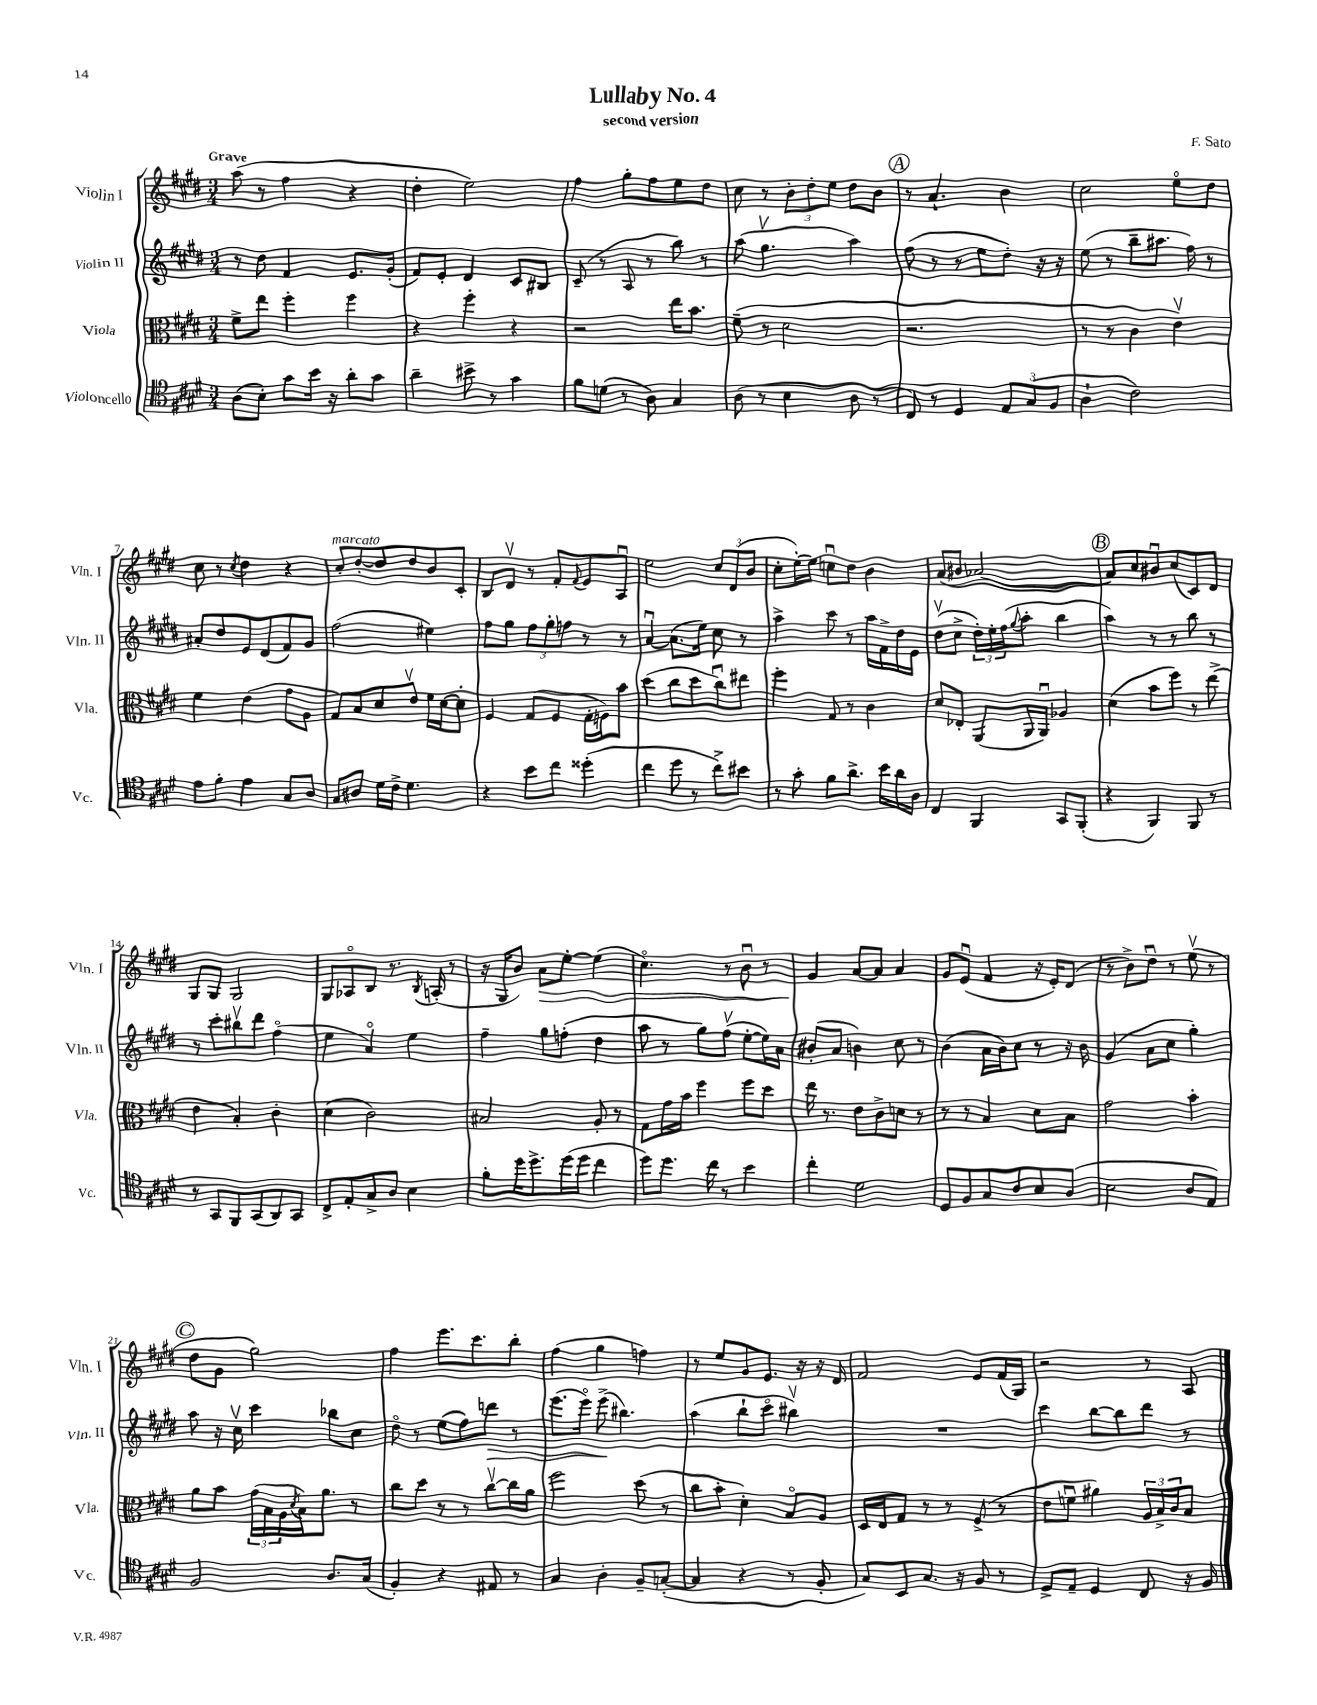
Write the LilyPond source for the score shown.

\header { title = "Lullaby No. 4" composer = "F. Sato" subtitle = "second version" }
<<
\new StaffGroup <<
\new Staff = "s0" \with { instrumentName = "Violin I" shortInstrumentName = "Vln. I" } {
    \clef treble \key e \major \numericTimeSignature \time 3/4 \tempo "Grave"
    a''8( r8 fis''4 r4 |
    dis''4-. e''2) |
    fis''4 gis''8-. fis''8 e''8 dis''8 |
    cis''8 r8 \tuplet 3/2 { b'8-. dis''8-. e''8 } dis''8 b'8 |
    \mark \markup { \circle "A" } r8 a'4.-! b'4 |
    cis''2 e''8\flageolet dis''8 |
    cis''8 r8 \acciaccatura { cis''8 } dis''4 r4 |
    cis''8-.^\markup { \italic "marcato" } dis''8~-. dis''8 dis''8 b'8 cis'8-. |
    b8 dis'8\upbow r8 fis'8-. \appoggiatura { fis'8 } e'8 a8\downbow |
    e''2 \tuplet 3/2 { cis''8 dis'8( b'8 } |
    cis''8-. e''16~-.) e''16 c''8\downbow dis''8 b'4 |
    a'8( bis'8 aes'2~ |
    \mark \markup { \circle "B" } aes'8) cis''8 bis'8\downbow cis''8( cis'8) dis'8 |
    gis8 gis8 gis2 |
    gis8 aes8\flageolet b8 r8. \acciaccatura { b8 } a16-.( r8 |
    r16 gis16 b'8) a'8\> e''8~-. e''4( |
    cis''4.\flageolet) r8 b'8\downbow r8 |
    gis'4\! a'8~ a'8 a'4 |
    gis'8 e'8\downbow( fis'4 r16 e'16-.) dis'8( |
    r8 b'8->) dis''8\downbow r8 e''8\upbow( r8 |
    \mark \markup { \circle "C" } dis''8 gis'8 gis''2) |
    fis''4 e'''8. cis'''8. b''8-. |
    fis''4( gis''4 f''4) |
    r8 e''8 gis'8 e'8. r16 r16 dis'16 |
    fis'2 e'8 fis'16( gis16) |
    r2 r8 a8 \bar "|." |
}
\new Staff = "s1" \with { instrumentName = "Violin II" shortInstrumentName = "Vln. II" } {
    \clef treble \key e \major \numericTimeSignature \time 3/4
    r8 dis''8 fis'4 e'8. gis'16-.( |
    fis'8) e'8-. dis'4 cis'8 bis8 |
    cis'8--( r8 a8 r8 b''8) r8 |
    a''8( gis''4.\upbow a''4) |
    \mark \markup { \circle "A" } fis''8( r8 r8 e''8 dis''8-.) r16 r16 |
    e''8( r8 b''8-- ais''8. fis''16) r8 |
    ais'8-. dis''8 e'8 dis'8( fis'8) gis'8 |
    fis''2( eis''4) |
    fis''8 gis''8 \tuplet 3/2 { fis''8 gis''8-. f''8 } r8 r8 |
    a'4~\downbow a'8.( e''16) cis''8 r8 |
    a''4-> cis'''8 r8 a''16 fis'16-> dis''16 e'16 |
    dis''8\upbow( cis''8-> \tuplet 3/2 { dis''16-.) e''16-. fis''16( } \appoggiatura { gis''8 } a''8-. b''4 |
    \mark \markup { \circle "B" } a''4) r8 r8 b''8 r8 |
    r8 cis'''8-. bis''8\upbow dis'''8 fis''4\flageolet( |
    e''4 a'4\flageolet) e''4 |
    fis''4-- gis''8 f''8-.( dis''4 |
    a''8 r8 gis''8) fis''8\upbow( e''8~-. e''16) a'16 |
    bis'8-.( a'8 b'4) cis''8 r8 |
    b'4( a'16 b'16) cis''8 r8 r16 b'16 |
    gis'4( a'8 cis''8 gis''4-.) |
    \mark \markup { \circle "C" } a''8 r16 cis''16\upbow cis'''4 bes''8 cis''8 |
    dis''8\flageolet r8 e''8( fis''8) d'''8\> r8 |
    e'''8.( e'''16\flageolet) e'''8->\!( bis''4.) |
    a''4( b''8-! cis'''8\flageolet bis''4\upbow) |
    R2. |
    cis'''4 b''8~ b''8 dis'''8 r8 \bar "|." |
}
\new Staff = "s2" \with { instrumentName = "Viola" shortInstrumentName = "Vla." } {
    \clef alto \key e \major \numericTimeSignature \time 3/4
    fis'8-> e''8 fis''4-. fis''4 |
    r4 fis''4-. r4 |
    r2 e''16 b'8. |
    fis'8--( r8 dis'2 |
    \mark \markup { \circle "A" } r2. |
    r8 r8 cis'4 e'4\upbow) |
    fis'4 e'4( gis'8 a8 |
    gis8) b8 dis'8 e'8\upbow fis'16 dis'16~ dis'8-. |
    fis4 gis8( fis8 gis16-. f16) b'8 |
    dis''4( cis''8 dis''8 cis''8\downbow) eis''8 |
    fis''4-. gis8 r8 cis'4 |
    dis'8 ees8-. a,8( a,16 a,16\downbow) aes4 |
    \mark \markup { \circle "B" } dis'4( b'8 fis''8) r8 e''8->( |
    e'4 b4-.) cis'4-. |
    dis'4( cis'2) |
    bis2 a8-. r8 |
    gis8 gis'16 b'16 fis''4 fis''8 dis''8 |
    e''16 r8. e'8 cis'8-> d'8 r8 |
    r8 r8 b4 dis'8 b8 |
    gis'2 b'4-. |
    \mark \markup { \circle "C" } a'8 b'8 \tuplet 3/2 { gis'16( b16 a16 } \acciaccatura { dis'8 } b16) a'8. r8 |
    cis''8 dis''8 r8 r8 cis''8~\upbow cis''16 a'16 |
    fis''2 dis''8( r8 |
    cis''8 b'8-. dis'4-.) b8\flageolet a8 |
    dis16 e16 gis8 r8 r8 fis8->( r8 |
    e'8 f'8\downbow ais'4) \tuplet 3/2 { a16 b16-> cis'16 } b8 \bar "|." |
}
\new Staff = "s3" \with { instrumentName = "Violoncello" shortInstrumentName = "Vc." } {
    \clef tenor \key e \major \numericTimeSignature \time 3/4
    a8( b8-.) gis'8 b'16 r16 a'8-. gis'8 |
    a'4-- bis'8-> r8 gis'4 |
    fis'8 d'8( r8 a8) gis4 |
    a8( r8 b4 a8 r8 |
    \mark \markup { \circle "A" } cis8) r8 dis4 \tuplet 3/2 { e8 gis8( fis8 } |
    a4-! cis'2) |
    e'8 fis'8-. e'4 gis8 a8 |
    gis8 ais8 dis'16 cis'16-> dis'4. |
    r4 b'8 cis''8 disis''4-.( |
    cis''4 dis''8 r8 cis''8->) bis'8 |
    r8 gis'8-. fis'8 a'8.-> b'16 a'16 a16 |
    cis4 fis,4 gis,8 fis,8-.( |
    \mark \markup { \circle "B" } r4 fis,4) fis,8 r8 |
    r8 gis,8 fis,8 gis,8( a,8) gis,8 |
    cis8-> e8-. gis8-> a8 b4 |
    fis'8-. dis''16 dis''8.-> dis''16( dis''16 cis''4 |
    dis''8) dis''8. cis''16 r8 b'4 |
    cis''4-. dis'2 |
    dis8 fis8 gis8 cis'8 b8 a8( |
    b2 a8 e8) |
    \mark \markup { \circle "C" } fis2 a8. gis16( |
    fis4-.) r4 eis8 r8 |
    gis4 a4-. fis8-- g8~-.( |
    g4 r4 r8 fis8-. |
    gis8) b,8 gis8. r16 fis8 r8 |
    dis8-> e8-- dis4 cis8 r16 fis16 \bar "|." |
}
>>
>>
